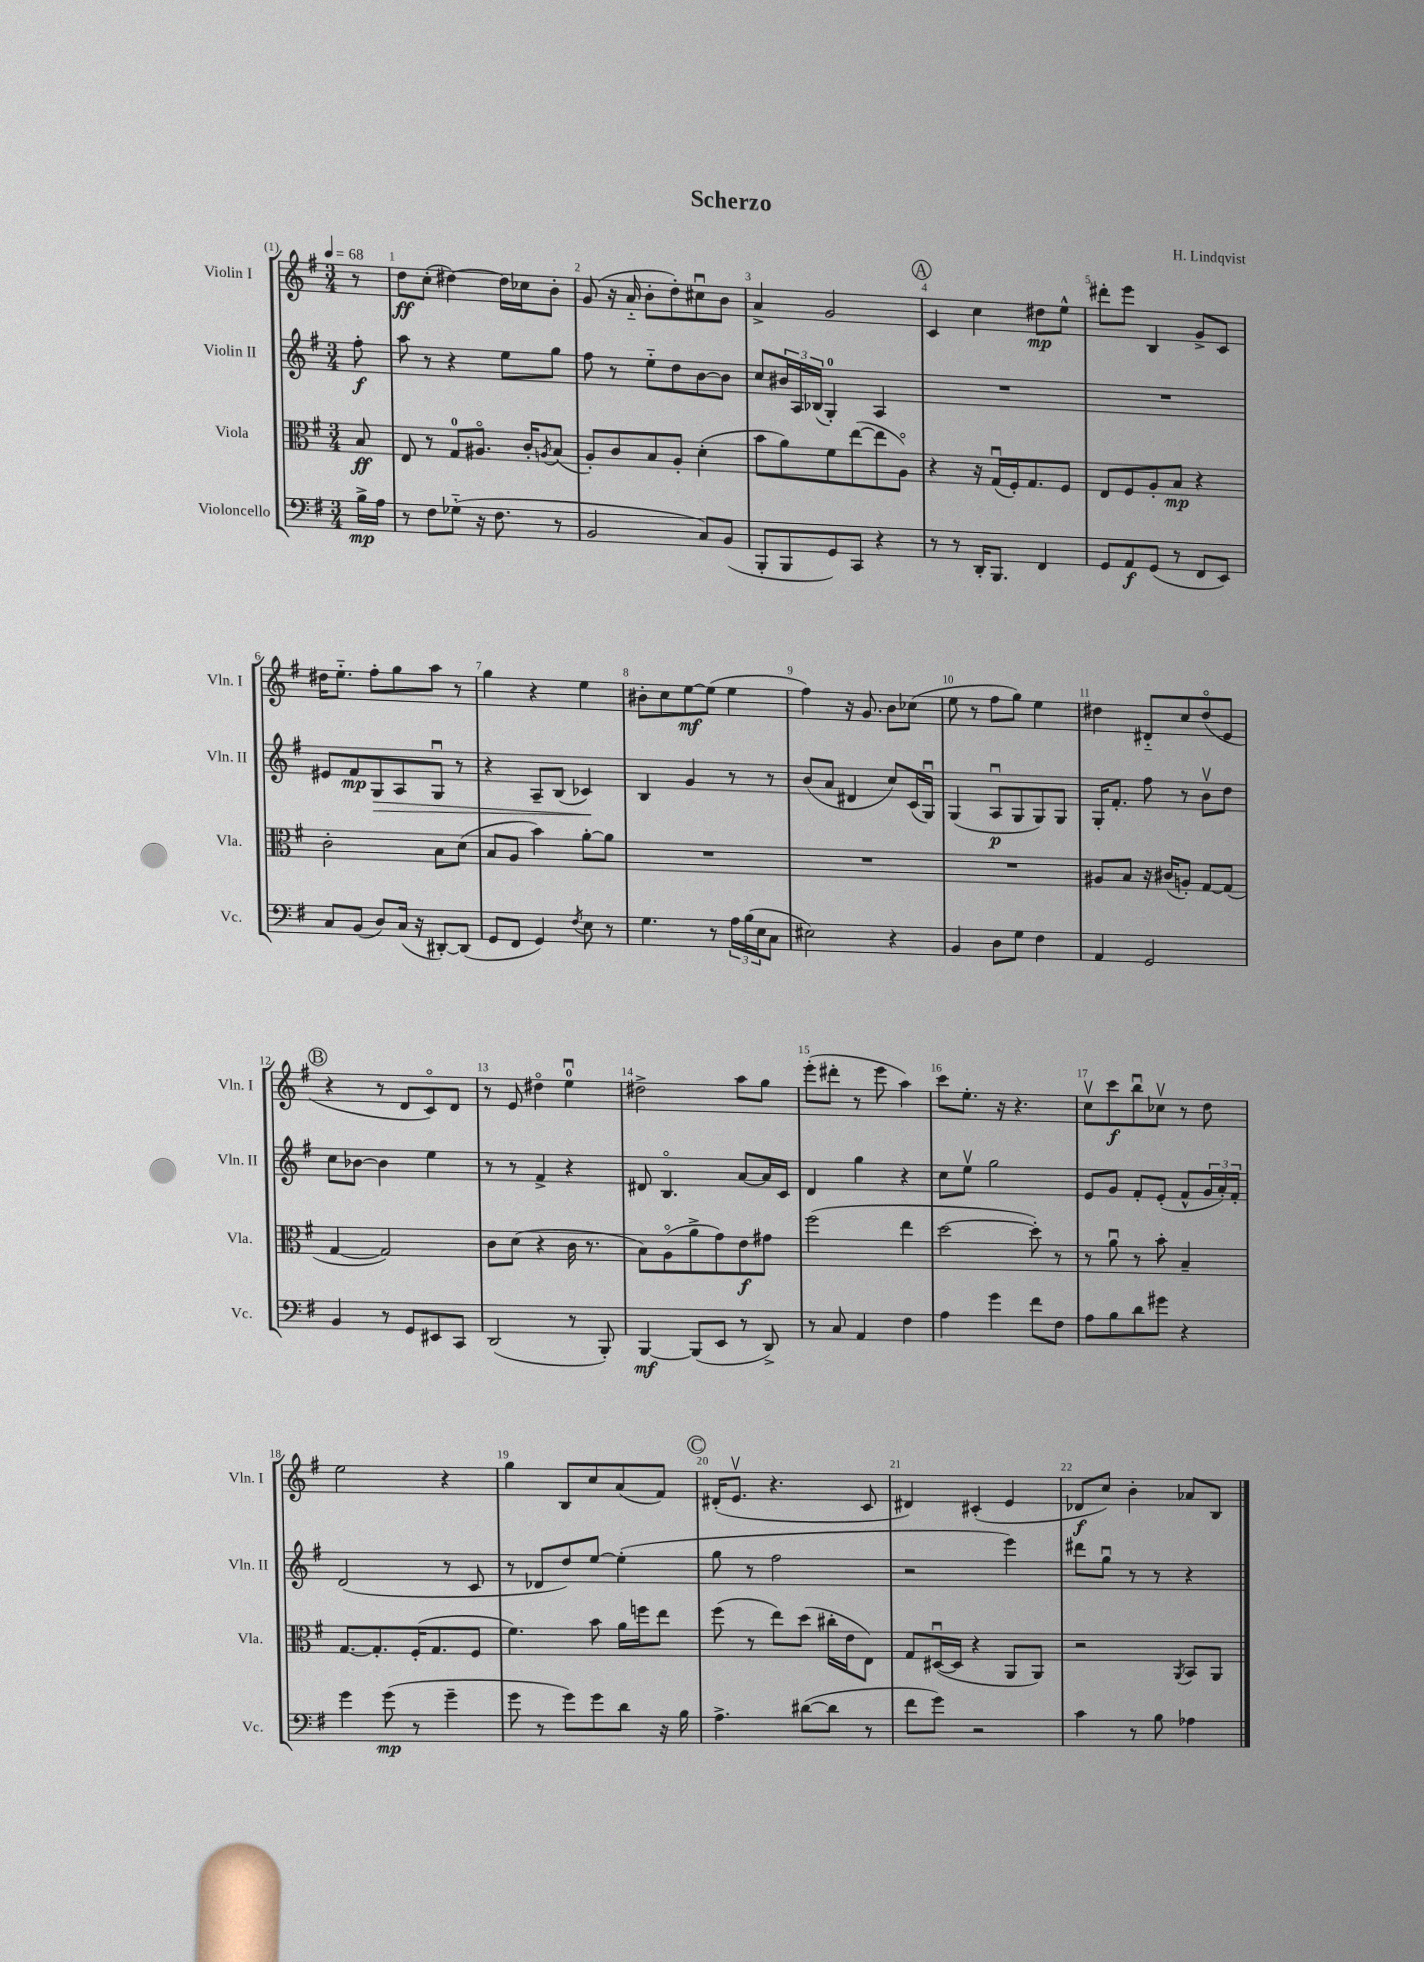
\header { title = "Scherzo" composer = "H. Lindqvist" }
<<
\new StaffGroup <<
\new Staff = "s0" \with { instrumentName = "Violin I" shortInstrumentName = "Vln. I" } {
    \clef treble \key g \major \numericTimeSignature \time 3/4 \partial 8 \tempo 4 = 68
    r8 |
    d''8\ff c''8-.( dis''4~) dis''16 ces''16 b'8-. |
    g'8( r16 a'16-_ b'8-. d''8-.) cis''8\downbow b'8 |
    a'4-> g'2 |
    \mark \markup { \circle "A" } c'4 c''4 dis''8\mp e''8-^ |
    dis'''8-. e'''8 b4 g'8-> c'8 |
    dis''16 e''8.-_ fis''8-. g''8 a''8 r8 |
    g''4 r4 e''4 |
    bis'8-. c''8 e''8~\mf e''8( e''4 |
    fis''4) r16 g'8. b'8 ces''8( |
    e''8 r8 fis''8 g''8) e''4 |
    dis''4 dis'8-_ c''8 dis''8\flageolet( e'8 |
    \mark \markup { \circle "B" } r4 r8 d'8 c'8\flageolet) d'8 |
    r8 e'8 dis''4\flageolet e''4-0\downbow |
    dis''2-> a''8 g''8 |
    e'''8-.( dis'''8-. r8 e'''8 a''4) |
    c'''8 e''8.-. r16 r4. |
    c''8\upbow c'''8\f b''8\downbow ces''8\upbow r8 d''8 |
    e''2 r4 |
    g''4 b8 c''8 a'8( fis'8) |
    \mark \markup { \circle "C" } dis'16-.( e'8.\upbow r4. c'8 |
    dis'4) cis'4-.( e'4 |
    des'8\f c''8) b'4-. aes'8 b8 \bar "|." |
}
\new Staff = "s1" \with { instrumentName = "Violin II" shortInstrumentName = "Vln. II" } {
    \clef treble \key g \major \numericTimeSignature \time 3/4 \partial 8
    fis''8-.\f |
    a''8 r8 r4 e''8 g''8 |
    fis''8 r8 e''8-_ d''8 b'8~ b'8 |
    c''8 \tuplet 3/2 { bis'16 a16 bes16( } g4-0-.) a4 |
    \mark \markup { \circle "A" } R2. |
    R2. |
    eis'8 fis'8\mp g8\> a8 g8\downbow r8 |
    r4 a8-- b8( ces'4\!) |
    b4 g'4 r8 r8 |
    b'8( a'8 dis'4 c''8) c'16( g16\downbow) |
    g4( a8\downbow\p g8 g8) g8 |
    g16-. fis'8.-. fis''8 r8 b'8\upbow d''8 |
    \mark \markup { \circle "B" } c''8 bes'8~ bes'4 e''4 |
    r8 r8 fis'4-> r4 |
    dis'8 b4.\flageolet a'8~ a'16 c'16 |
    d'4 g''4 r4 |
    c''8 e''8\upbow g''2 |
    e'8 g'8 fis'8-. e'8-.( fis'8-^ \tuplet 3/2 { g'16 a'16-.) fis'16-. } |
    d'2( r8 c'8 |
    r8 des'8 d''8) e''8~ e''4-.( |
    \mark \markup { \circle "C" } g''8 r8 fis''2 |
    r2 e'''4) |
    dis'''8 g''8\downbow r8 r8 r4 \bar "|." |
}
\new Staff = "s2" \with { instrumentName = "Viola" shortInstrumentName = "Vla." } {
    \clef alto \key g \major \numericTimeSignature \time 3/4 \partial 8
    b8\ff |
    e8 r8 g8-0 ais8.\flageolet c'16-. \acciaccatura { a8 } b8( |
    a8-.) c'8 b8 a8-. d'4-.( |
    b'8 a'8) fis'8 e''8~( e''8 a8\flageolet) |
    \mark \markup { \circle "A" } r4 r16 g16\downbow( fis16-.) g8. fis8 |
    e8 fis8 a8-. b8\mp r4 |
    c'2-. b8 d'8( |
    b8 a8 b'4) a'8~-. a'8 |
    R2. |
    R2. |
    R2. |
    ais8 b8 r16 cis'16( a8-.) g8~ g8( |
    \mark \markup { \circle "B" } g4~ g2) |
    c'8 d'8( r4 c'16 r8. |
    b8) a8\flageolet( a'8-> g'8) e'8\f gis'8 |
    fis''2( e''4 |
    d''2~ d''8-.) r8 |
    r8 a'8\downbow r8 b'8-. b4-- |
    g8.~ g8.-. fis16-.( g8. fis8 |
    fis'4.) b'8 a'16 f''16 e''8 |
    \mark \markup { \circle "C" } fis''8( r8 e''8) d''8( cis''16-. e'16 e8) |
    g8 dis16~\downbow( dis16 r4 a,8 a,8) |
    r2 \acciaccatura { a,8 } b,8 a,8 \bar "|." |
}
\new Staff = "s3" \with { instrumentName = "Violoncello" shortInstrumentName = "Vc." } {
    \clef bass \key g \major \numericTimeSignature \time 3/4 \partial 8
    b16->\mp a16 |
    r8 fis8 ges8-_( r16 fis8. r8 |
    b,2 c8) b,8( |
    b,,8-. b,,8 g,8) c,8 r4 |
    \mark \markup { \circle "A" } r8 r8 d,16-. b,,8. fis,4 |
    g,8 a,8\f g,8( r8 fis,8 e,8) |
    c8 b,8( d8) c16( r16 dis,8~-.) dis,8( |
    g,8 fis,8 g,4) \acciaccatura { fis8 } e8 r8 |
    g4. r8 \tuplet 3/2 { a16 b16( e16 } c8 |
    eis2) r4 |
    b,4 d8 g8 fis4 |
    a,4 g,2 |
    \mark \markup { \circle "B" } b,4 r8 g,8 eis,8 c,8 |
    d,2( r8 b,,8-.) |
    b,,4~\mf b,,8( e,8 r8 d,8->) |
    r8 c8 a,4 fis4 |
    a4 g'4 fis'8 fis8 |
    a8 b8 d'8 gis'8 r4 |
    g'4 g'8\mp( r8 g'4-- |
    g'8 r8 g'8) g'8 d'8 r16 b16 |
    \mark \markup { \circle "C" } a4.-> dis'8~( dis'8 r8 |
    fis'8 g'8) r2 |
    c'4 r8 b8 aes4 \bar "|." |
}
>>
>>
\layout { \context { \Score \override BarNumber.break-visibility = ##(#f #t #t) barNumberVisibility = #all-bar-numbers-visible } }
